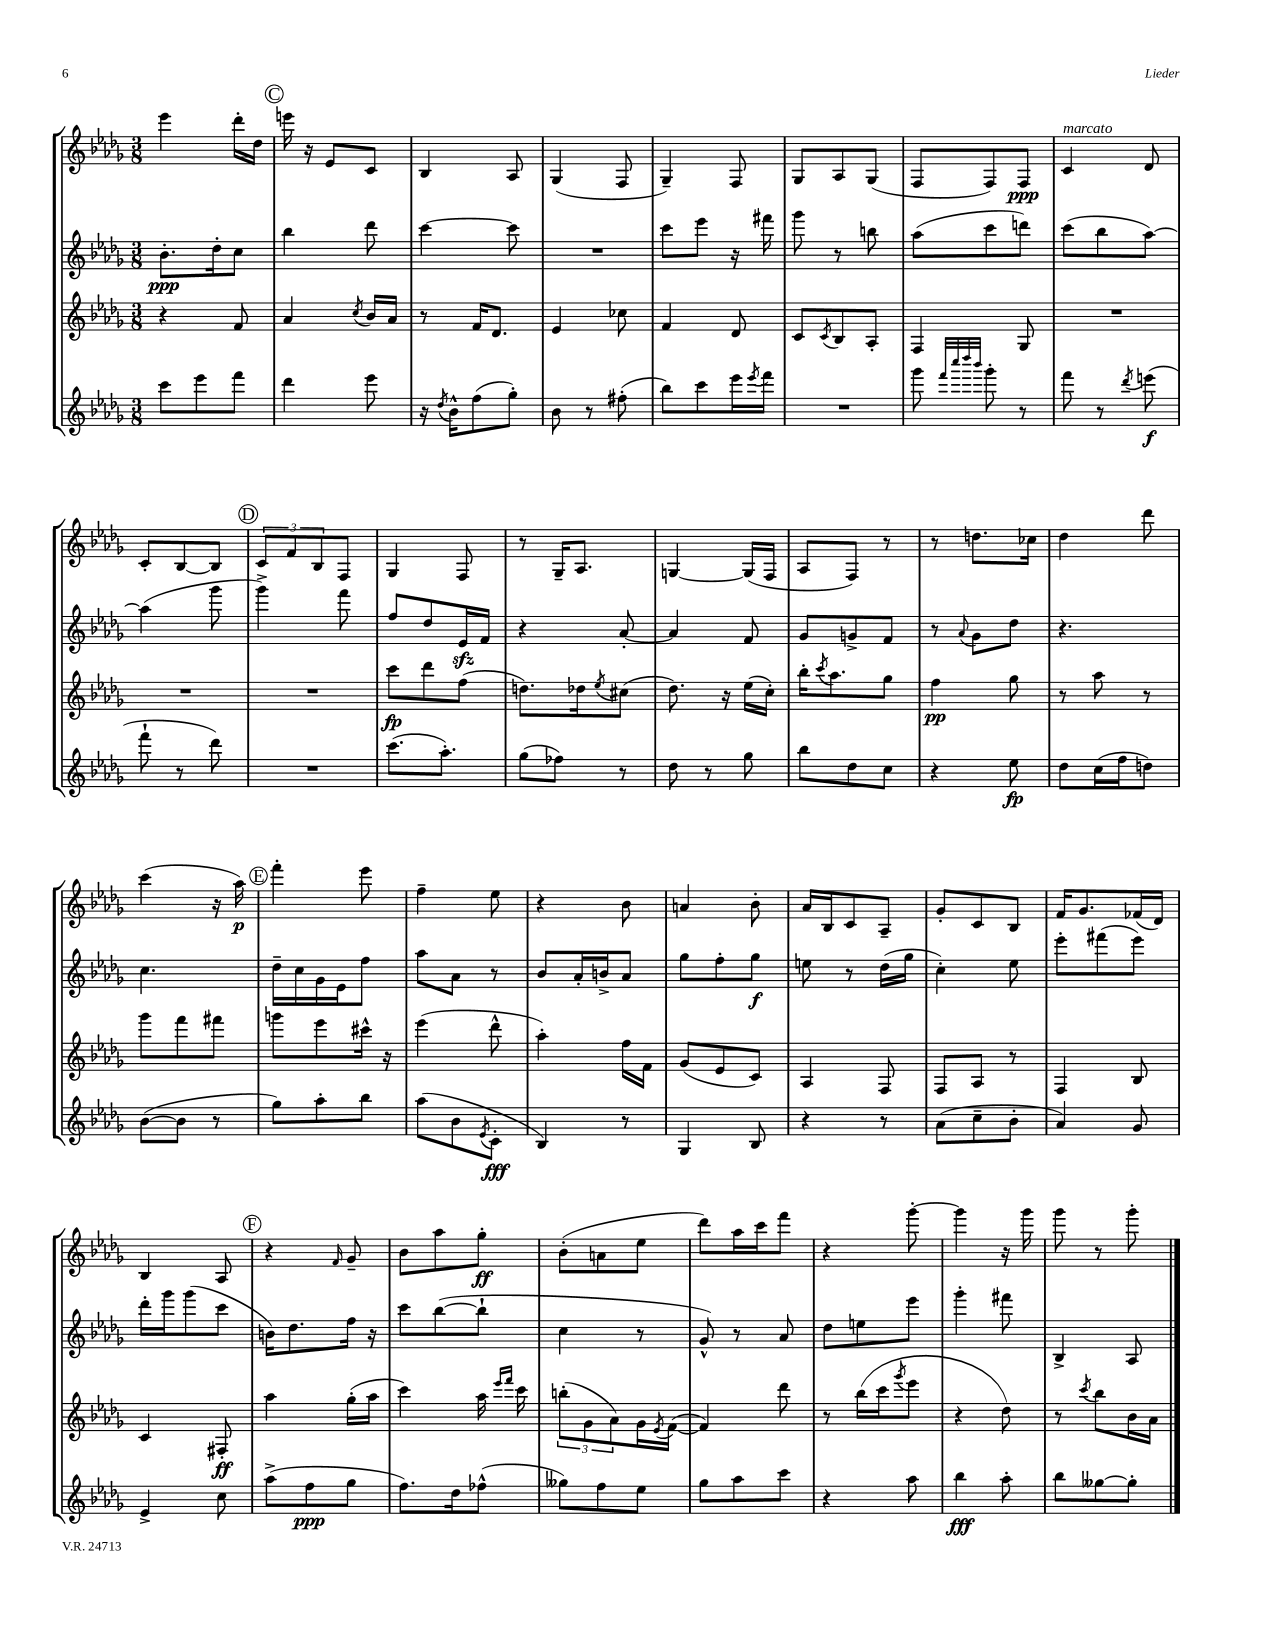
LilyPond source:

<<
\new StaffGroup <<
\new Staff = "s0" {
    \clef treble \key des \major \numericTimeSignature \time 3/8
    ees'''4 des'''16-. des''16 |
    \mark \markup { \circle "C" } e'''16 r16 ees'8 c'8 |
    bes4 aes8 |
    ges4( f8 |
    ges4--) f8 |
    ges8 aes8 ges8( |
    f8 f8) f8\ppp |
    c'4^\markup { \italic "marcato" } des'8 |
    c'8-. bes8~ bes8 |
    \mark \markup { \circle "D" } \tuplet 3/2 { c'8 f'8 bes8 } f8 |
    ges4 f8 |
    r8 ges16-- aes8. |
    g4~ g16( f16 |
    aes8 f8) r8 |
    r8 d''8. ces''16 |
    des''4 des'''8 |
    c'''4( r16 aes''16\p) |
    \mark \markup { \circle "E" } f'''4-. ees'''8 |
    f''4-- ees''8 |
    r4 bes'8 |
    a'4 bes'8-. |
    aes'16 bes16 c'8 aes8-- |
    ges'8-. c'8 bes8 |
    f'16 ges'8. fes'16( des'16) |
    bes4 aes8 |
    \mark \markup { \circle "F" } r4 \grace { f'16 } ges'8-- |
    bes'8 aes''8 ges''8-.\ff |
    bes'8-.( a'8 ees''8 |
    des'''8) aes''16 c'''16 f'''8 |
    r4 ges'''8~-. |
    ges'''4 r16 ges'''16 |
    ges'''8 r8 ges'''8-. \bar "|." |
}
\new Staff = "s1" {
    \clef treble \key des \major \numericTimeSignature \time 3/8
    bes'8.-.\ppp des''16-. c''8 |
    \mark \markup { \circle "C" } bes''4 des'''8 |
    c'''4~ c'''8 |
    R4. |
    c'''8 ees'''8 r16 fis'''16 |
    ges'''8 r8 b''8 |
    aes''8( c'''8 d'''8) |
    c'''8( bes''8 aes''8~) |
    aes''4( ges'''8 |
    \mark \markup { \circle "D" } ges'''4->) f'''8 |
    f''8 des''8 ees'16\sfz f'16 |
    r4 aes'8~-. |
    aes'4 f'8 |
    ges'8 g'8-> f'8 |
    r8 \appoggiatura { aes'8 } ges'8 des''8 |
    r4. |
    c''4. |
    \mark \markup { \circle "E" } des''16-- c''16 ges'16 ees'16 f''8 |
    aes''8 aes'8 r8 |
    bes'8 aes'16-. b'16-> aes'8 |
    ges''8 f''8-. ges''8\f |
    e''8 r8 des''16( ges''16 |
    c''4-.) ees''8 |
    ees'''8-. fis'''8( ees'''8) |
    des'''16-. ges'''16 ges'''8( c'''8 |
    \mark \markup { \circle "F" } b'16) des''8. f''16 r16 |
    c'''8 bes''8~( bes''8-! |
    c''4 r8 |
    ges'8-^) r8 aes'8 |
    des''8 e''8 ees'''8 |
    ges'''4-. fis'''8 |
    bes4-> aes8 \bar "|." |
}
\new Staff = "s2" {
    \clef treble \key des \major \numericTimeSignature \time 3/8
    r4 f'8 |
    \mark \markup { \circle "C" } aes'4 \acciaccatura { c''8 } bes'16 aes'16 |
    r8 f'16 des'8. |
    ees'4 ces''8 |
    f'4 des'8 |
    c'8 \acciaccatura { c'8 } bes8 aes8-. |
    f4 ges8 |
    R4. |
    R4. |
    \mark \markup { \circle "D" } R4. |
    c'''8\fp des'''8 f''8( |
    d''8.) des''16 \acciaccatura { ees''8 } cis''8( |
    des''8.) r16 ees''16( c''16-.) |
    bes''16-. \acciaccatura { c'''8 } aes''8. ges''8 |
    f''4\pp ges''8 |
    r8 aes''8 r8 |
    ges'''8 f'''8 fis'''8 |
    \mark \markup { \circle "E" } g'''8 ees'''8 cis'''16-^ r16 |
    ees'''4( des'''8-^ |
    aes''4-.) f''16 f'16 |
    ges'8( ees'8 c'8) |
    aes4 f8 |
    f8 aes8 r8 |
    f4 bes8 |
    c'4 fis8-.\ff |
    \mark \markup { \circle "F" } aes''4 ges''16-.( aes''16 |
    c'''4) aes''16 \grace { ees'''16 f'''16 } c'''16 |
    \tuplet 3/2 { b''8-.( ges'8 aes'8) } ges'16 \acciaccatura { ees'8 } f'16~( |
    f'4) des'''8 |
    r8 bes''16( c'''16 \acciaccatura { ges'''8 } ees'''8 |
    r4 des''8) |
    r8 \acciaccatura { c'''8 } bes''8 bes'16 aes'16 \bar "|." |
}
\new Staff = "s3" {
    \clef treble \key des \major \numericTimeSignature \time 3/8
    c'''8 ees'''8 f'''8 |
    \mark \markup { \circle "C" } des'''4 ees'''8 |
    r16 \acciaccatura { des''8 } bes'16-^ f''8( ges''8-.) |
    bes'8 r8 fis''8-.( |
    bes''8) c'''8 ees'''16 \acciaccatura { ees'''8 } f'''16 |
    R4. |
    ges'''8 \grace { f'''32 c''''32 des''''32 bes'''32 } ges'''8-. r8 |
    f'''8 r8 \acciaccatura { des'''8 } e'''8\f( |
    f'''8-! r8 des'''8) |
    \mark \markup { \circle "D" } R4. |
    c'''8.( aes''8.-.) |
    ges''8( fes''8) r8 |
    des''8 r8 ges''8 |
    bes''8 des''8 c''8 |
    r4 ees''8\fp |
    des''8 c''16( f''16 d''8) |
    bes'8~( bes'8 r8 |
    \mark \markup { \circle "E" } ges''8) aes''8-. bes''8 |
    aes''8( bes'8 \acciaccatura { ees'8 } c'8-.\fff |
    bes4) r8 |
    ges4 bes8 |
    r4 r8 |
    aes'8( c''8-- bes'8-. |
    aes'4) ges'8 |
    ees'4-> c''8 |
    \mark \markup { \circle "F" } aes''8->( f''8\ppp ges''8 |
    f''8.) des''16 fes''8-^( |
    geses''8) f''8 ees''8 |
    ges''8 aes''8 c'''8 |
    r4 aes''8 |
    bes''4\fff aes''8-. |
    bes''8 geses''8~ geses''8-. \bar "|." |
}
>>
>>
\layout { \context { \Score \remove "Bar_number_engraver" } }
